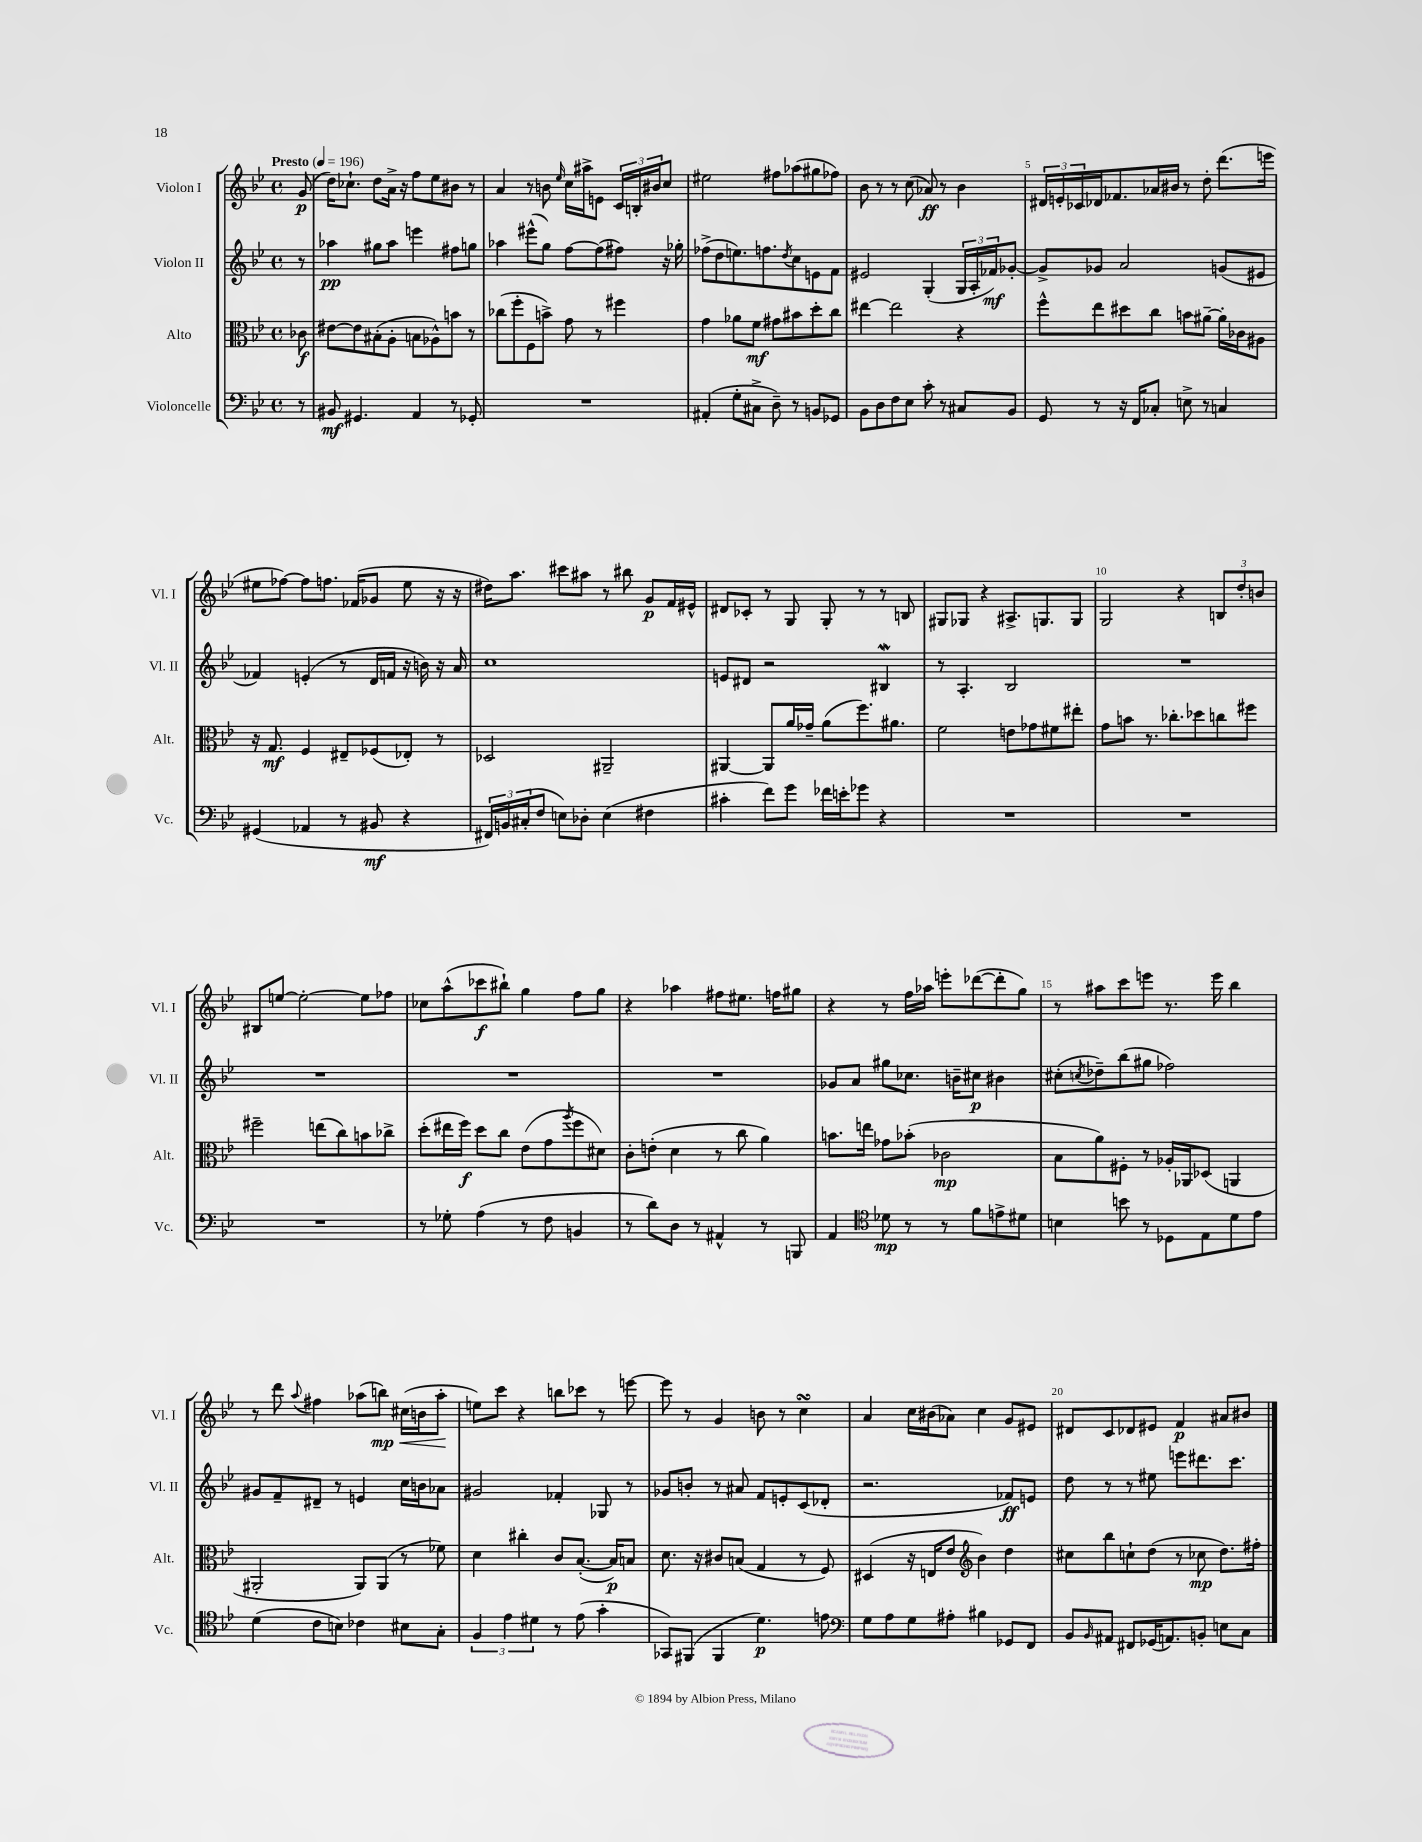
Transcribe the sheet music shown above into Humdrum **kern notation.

**kern	**dynam	**kern	**dynam	**kern	**dynam	**kern	**dynam
*part4	*part4	*part3	*part3	*part2	*part2	*part1	*part1
*staff4	*staff4	*staff3	*staff3	*staff2	*staff2	*staff1	*staff1
*I"Violoncelle	*	*I"Alto	*	*I"Violon II	*	*I"Violon I	*
*I'Vc.	*	*I'Alt.	*	*I'Vl. II	*	*I'Vl. I	*
*clefF4	*	*clefC3	*	*clefG2	*	*clefG2	*
*k[b-e-]	*	*k[b-e-]	*	*k[b-e-]	*	*k[b-e-]	*
*M4/4	*	*M4/4	*	*M4/4	*	*M4/4	*
*met(c)	*	*met(c)	*	*met(c)	*	*met(c)	*
*MM196	*	*MM196	*	*MM196	*	*MM196	*
=	=	=	=	=	=	=	=
!	!	!	!	!	!	!LO:TX:a:B:t=Presto	!
8r	.	8c-X\	f	8r	.	(8g/	p
=1	=1	=1	=1	=1	=1	=1	=1
8BB#X/	mf	[8e#X\L	.	4aa-X\	pp	16dd\KL)	.
.	.	.	.	.	.	8.cc-X`\J	.
4.GG#X/	.	8e#\]	.	.	.	.	.
.	.	(8B#X'\	.	8gg#X\L	.	8dd\L	.
.	.	8A'\J	.	8aa-\J	.	16a^\Jk	.
.	.	.	.	.	.	16r	.
4AA/	.	8Bn\L	.	4eeen\	.	8ff\L	.
.	.	8A-X^^\)	.	.	.	8ee-\	.
8r	.	8bn\J	.	8ff#X\L	.	8b#X\J	.
8GG-X'/	.	8r	.	8ggn\J	.	8r	.
=2	=2	=2	=2	=2	=2	=2	=2
1r	.	(8cc-X\L	.	4aa-X\	.	4a/	.
.	.	8ff'\	.	.	.	.	.
.	.	8F\	.	(8eee#X^^\L	.	8r	.
.	.	8bn^\J)	.	8gg\J)	.	8bn\	.
.	.	.	.	.	.	16qqee-/	.
.	.	8g\	.	[8ff\L	.	16cc\LL	.
.	.	.	.	.	.	16aa#X^\J	.
.	.	8r	.	(8ff\]	.	8en\J	.
.	.	4ff#X\	.	8ff#X\J)	.	24c/LL	.
.	.	.	.	.	.	24Bn'/	.
.	.	.	.	.	.	24b#X/J	.
.	.	.	.	16r	.	8cc/J	.
.	.	.	.	16gg-X'\	.	.	.
=3	=3	=3	=3	=3	=3	=3	=3
(4AA#X'/	.	4g\	.	(8ff-X^\L	.	2ee#X\	.
.	.	.	.	8dd\	.	.	.
8G'\L	.	8a-X\L	.	8.een\)	.	.	.
8C#X^\J	.	8f\J	mf	.	.	.	.
.	.	.	.	8.ffn\	.	.	.
8D~\)	.	8g#X\L	.	.	.	8ff#X\L	.
.	.	.	.	8qdd/	.	.	.
8r	.	8b#X\	.	8cc\	.	(8aa-X\	.
8BBn/L	.	8dd'\	.	8en\	.	8gg#X\	.
8GG-X/J	.	8cc\J	.	8f\J	.	8ff-X\J)	.
=4	=4	=4	=4	=4	=4	=4	=4
8BB-\L	.	[4ee#X\	.	2e#X/	.	8b-\	.
8D\	.	.	.	.	.	8r	.
8F\	.	2ee#\]	.	.	.	8r	.
8E-\J	.	.	.	.	.	(8cc\	.
8c'\	.	.	.	(4G'/	.	8a-X/)	ff
8r	.	.	.	.	.	8r	.
8C#X/L	.	4r	.	24G/LL	.	4b-\	.
.	.	.	.	24A'/	.	.	.
.	.	.	.	24f-X/J)	mf	.	.
8BB-/J	.	.	.	[8g-X'/J	.	.	.
=5	=5	=5	=5	=5	=5	=5	=5
8GG/	.	8ff^^\L	.	8g-^/L]	.	24d#X/LL	.
.	.	.	.	.	.	24en'/	.
.	.	.	.	.	.	24c-X/	.
8r	.	8ee-\	.	8g-X/J	.	16d-X/J	.
.	.	.	.	.	.	8.f-X/	.
16r	.	8dd#X\	.	2a/	.	.	.
16FF/KL	.	.	.	.	.	.	.
8C-X'/J	.	8cc\J	.	.	.	16a-X/L	.
.	.	.	.	.	.	16b#X/JJ	.
8En^\	.	8bn\L	.	.	.	8r	.
8r	.	[8a#X~\J	.	.	.	8dd'\	.
4Cn/	.	16a#'\LL]	.	(8gn/L	.	(8.ddd\L	.
.	.	16c-X\J	.	.	.	.	.
.	.	8A#X\J	.	8e#X/J	.	.	.
.	.	.	.	.	.	16eeen\Jk	.
!!LO:LB:g=z
=6	=6	=6	=6	=6	=6	=6	=6
(4GG#X/	.	16r	.	4f-X/)	.	8ee#X\L	.
.	.	8.G/	mf	.	.	.	.
.	.	.	.	.	.	[8ff-X\J)	.
4AA-X/	.	4F/	.	(4en'/	.	8ff-\L]	.
.	.	.	.	.	.	8.ffn\J	.
8r	.	8E#X~/L	.	8r	.	.	.
.	.	.	.	.	.	(16f-X/KL	.
8BB#X/	mf	(8F-X/	.	16d/LL	.	8g-X/J	.
.	.	.	.	16fn/JJ	.	.	.
4r	.	8E-X'/J)	.	16r	.	8ee#\	.
.	.	.	.	16bn\)	.	.	.
.	.	8r	.	16r	.	16r	.
.	.	.	.	16a/	.	16r	.
=7	=7	=7	=7	=7	=7	=7	=7
24FF#X/LL)	.	2D-X/	.	1cc	.	16dd#X\KL)	.
24BBn/	.	.	.	.	.	.	.
.	.	.	.	.	.	8.aa\J	.
(24C#X'/J	.	.	.	.	.	.	.
8F/J	.	.	.	.	.	.	.
8En\L)	.	.	.	.	.	8ccc#X\L	.
8D-X'\J	.	.	.	.	.	8aa#X\J	.
(4E\	.	2AA#X~/	.	.	.	8r	.
.	.	.	.	.	.	8bb#X\	.
4F#X\	.	.	.	.	.	8g/L	p
.	.	.	.	.	.	16f/L	.
.	.	.	.	.	.	16e#X^^/JJ	.
=8	=8	=8	=8	=8	=8	=8	=8
4c#X'\	.	[4AA#X/	.	8en/L	.	8d#X/L	.
.	.	.	.	8d#X/J	.	8c-X'/J	.
8f\L)	.	8AA#/L]	.	2r	.	8r	.
8g\J	.	16a/L	.	.	.	8G/	.
.	.	16g-X~/JJ	.	.	.	.	.
16f-X\LL	.	(8a\L	.	.	.	8G'/	.
16en'\J	.	.	.	.	.	.	.
8g-X\J	.	8.ff\)	.	.	.	8r	.
4r	.	.	.	4B#XW/	.	8r	.
.	.	8.a#X\J	.	.	.	.	.
.	.	.	.	.	.	8Bn/	.
=9	=9	=9	=9	=9	=9	=9	=9
1r	.	2f\	.	8r	.	8G#X/L	.
.	.	.	.	4.A'/	.	8G-X/J	.
.	.	.	.	.	.	4r	.
.	.	8en\L	.	2B-/	.	8.A#X^/L	.
.	.	8g-X\	.	.	.	.	.
.	.	.	.	.	.	8.Gn/	.
.	.	8f#X\	.	.	.	.	.
.	.	8ee#X'\J	.	.	.	8G/J	.
=10	=10	=10	=10	=10	=10	=10	=10
1r	.	8g\L	.	1r	.	2G/	.
.	.	8bn\J	.	.	.	.	.
.	.	8.r	.	.	.	.	.
.	.	8.cc-X'\L	.	.	.	.	.
.	.	.	.	.	.	4r	.
.	.	8dd-X\	.	.	.	.	.
.	.	8ccn\	.	.	.	12Bn/L	.
.	.	.	.	.	.	12dd'/	.
.	.	8ff#X\J	.	.	.	.	.
.	.	.	.	.	.	12bn/J	.
!!LO:LB:g=z
=11	=11	=11	=11	=11	=11	=11	=11
1r	.	2ff#X~\	.	1r	.	8B#X/L	.
.	.	.	.	.	.	[8een/J	.
.	.	.	.	.	.	2ee'\_	.
.	.	(8een\L	.	.	.	.	.
.	.	8cc\)	.	.	.	.	.
.	.	8bn\	.	.	.	8ee\L]	.
.	.	8cc-X^\J	.	.	.	8ff-X\J	.
=12	=12	=12	=12	=12	=12	=12	=12
8r	.	(8dd'\L	.	1r	.	8cc-X\L	.
8G-X'\	.	16ee#X\L	.	.	.	(8aa^^\	.
.	.	16ff\JJ)	f	.	.	.	.
(4A\	.	8dd\L	.	.	.	8ccc-X\	f
.	.	8cc\J	.	.	.	8bb#X`\J)	.
8r	.	(8e-\L	.	.	.	4gg\	.
8F\	.	8g\	.	.	.	.	.
.	.	8qaa/	.	.	.	.	.
4BBn/	.	8ff\	.	.	.	8ff\L	.
.	.	8d#X\J)	.	.	.	8gg\J	.
=13	=13	=13	=13	=13	=13	=13	=13
8r	.	8c'\L	.	1r	.	4r	.
8d\L)	.	(8en'\J	.	.	.	.	.
8D\J	.	4d\	.	.	.	4aa-X\	.
8r	.	.	.	.	.	.	.
4AA#X^^/	.	8r	.	.	.	8ff#X\L	.
.	.	8cc\	.	.	.	8.ee#X\J	.
8r	.	4a\)	.	.	.	.	.
.	.	.	.	.	.	16ffn\KL	.
8BBBn/	.	.	.	.	.	8gg#X\J	.
=14	=14	=14	=14	=14	=14	=14	=14
4AA/	.	8.bn\L	.	8g-X/L	.	4r	.
.	.	.	.	8a/J	.	.	.
.	.	16een\Jk	.	.	.	.	.
*clefC4	*	*	*	*	*	*	*
8d-X\	mp	8g-X\L	.	8gg#X\L	.	8r	.
8r	.	(8b-X'\J	.	8.cc-X\J	.	16ff\LL	.
.	.	.	.	.	.	16aa-X\JJ	.
8r	.	2c-X\	mp	.	.	8eeen'\L	.
.	.	.	.	16bn~\KL	.	.	.
8f\L	.	.	.	8cc#X\J	p	([8ddd-X\	.
8en^\	.	.	.	4b#X\	.	8ddd-'\]	.
8d#X\J	.	.	.	.	.	8gg\J)	.
=15	=15	=15	=15	=15	=15	=15	=15
4Bn\	.	8B-\L	.	(8cc#X'\L	.	8r	.
.	.	.	.	8qccn/	.	.	.
.	.	8a\)	.	8dd-X~\)	.	8aa#X\L	.
8bn\	.	8F#X'\J	.	(8bb-\	.	8ccc\	.
8r	.	8r	.	8gg#X\J	.	8eeen\J	.
8D-X\L	.	16A-X'/LL	.	2ff-X\)	.	8.r	.
.	.	16AA-X/J	.	.	.	.	.
8E-\	.	(8D-X/J	.	.	.	.	.
.	.	.	.	.	.	16eee\	.
8d\	.	4AAn/	.	.	.	4bb-\	.
8e-\J	.	.	.	.	.	.	.
!!LO:LB:g=z
=16	=16	=16	=16	=16	=16	=16	=16
(4d\	.	2AA#X'/	.	8g#X/L	.	8r	.
.	.	.	.	8f~/	.	8ddd\	.
.	.	.	.	.	.	8qqaa/	.
8c\L	.	.	.	8d#X~/J	.	4ff#X\	.
8Bn\J)	.	.	.	8r	.	.	.
4c-X\	.	8AA#/L)	.	4en/	.	(8aa-X\L	.
!	!	!	!	!	!	!	!LO:HP:b
.	.	(8AA#/J	.	.	.	8bbn\J)	< mp
8B#X\L	.	8r	.	16cc\LL	.	(16cc#X\LL	.
.	.	.	.	16bn\J	.	16bn\J	.
8G'\J	.	8f-X\)	.	8a-X\J	.	8aa-'\J	.
.	.	.	.	.	.	.	[
=17	=17	=17	=17	=17	=17	=17	=17
6F/	.	4d\	.	2g#X/	.	8een\L)	.
.	.	.	.	.	.	8ccc\J	.
6e-\	.	.	.	.	.	.	.
.	.	4cc#X'\	.	.	.	4r	.
6d#X\	.	.	.	.	.	.	.
8r	.	8c/L	.	4f-X'/	.	8bbn\L	.
(8e-\	.	([8.B-'/J	.	.	.	8ccc-X\J	.
4g'\	.	.	.	8G-X/	.	8r	.
.	.	16B-/KL])	p	.	.	.	.
.	.	8Bn/J	.	8r	.	[8eeen\	.
=18	=18	=18	=18	=18	=18	=18	=18
8GG-X/L)	.	8.d\	.	8g-X/L	.	8eee\]	.
(8FF#X/J	.	.	.	8bn'/J	.	8r	.
.	.	16r	.	.	.	.	.
4FF#/	.	8c#X/L	.	8r	.	4g/	.
.	.	(8Bn/J	.	8a#X/	.	.	.
4.d\)	p	4G/	.	8f/L	.	8bn\	.
.	.	.	.	8en'/	.	8r	.
.	.	8r	.	(8c/	.	4ccsSSS\	.
8en\	.	8F/)	.	8d-X'/J	.	.	.
=19	=19	=19	=19	=19	=19	=19	=19
*clefF4	*	*	*	*	*	*	*
8G\L	.	(4D#X/	.	2.r	.	4a/	.
8A\	.	.	.	.	.	.	.
8G\	.	16r	.	.	.	16cc\LL	.
.	.	16En/KL	.	.	.	(16b#X\J	.
8A#X'\J	.	8e-/J	.	.	.	8a-X\J)	.
*	*	*clefG2	*	*	*	*	*
4B#X\	.	4b-\)	.	.	.	4cc\	.
8GG-X/L	.	4dd\	.	8f-X/L)	ff	8g/L	.
8FF/J	.	.	.	8en/J	.	8e#X/J	.
=20	=20	=20	=20	=20	=20	=20	=20
8BB-/L	.	8cc#X\L	.	8dd\	.	8d#X/L	.
16qqBB-/	.	.	.	.	.	.	.
8AA#X/J	.	8bb-\	.	8r	.	8c/	.
8FF#X/L	.	8ccn`\	.	8r	.	8d-X/	.
(16GG-X/K	.	(8dd\J	.	8ee#X\	.	8e#X/J	.
8.AAn/)	.	.	.	.	.	.	.
.	.	8r	.	8eeen\L	.	4f/	p
8BBn'/J	.	8cc-X\	mp	8.ddd#X\	.	.	.
8En\L	.	8.dd\L)	.	.	.	8a#X/L	.
.	.	.	.	8.ccc\J	.	.	.
8C\J	.	.	.	.	.	8b#X/J	.
.	.	16ff#X'\Jk	.	.	.	.	.
==	==	==	==	==	==	==	==
*-	*-	*-	*-	*-	*-	*-	*-
